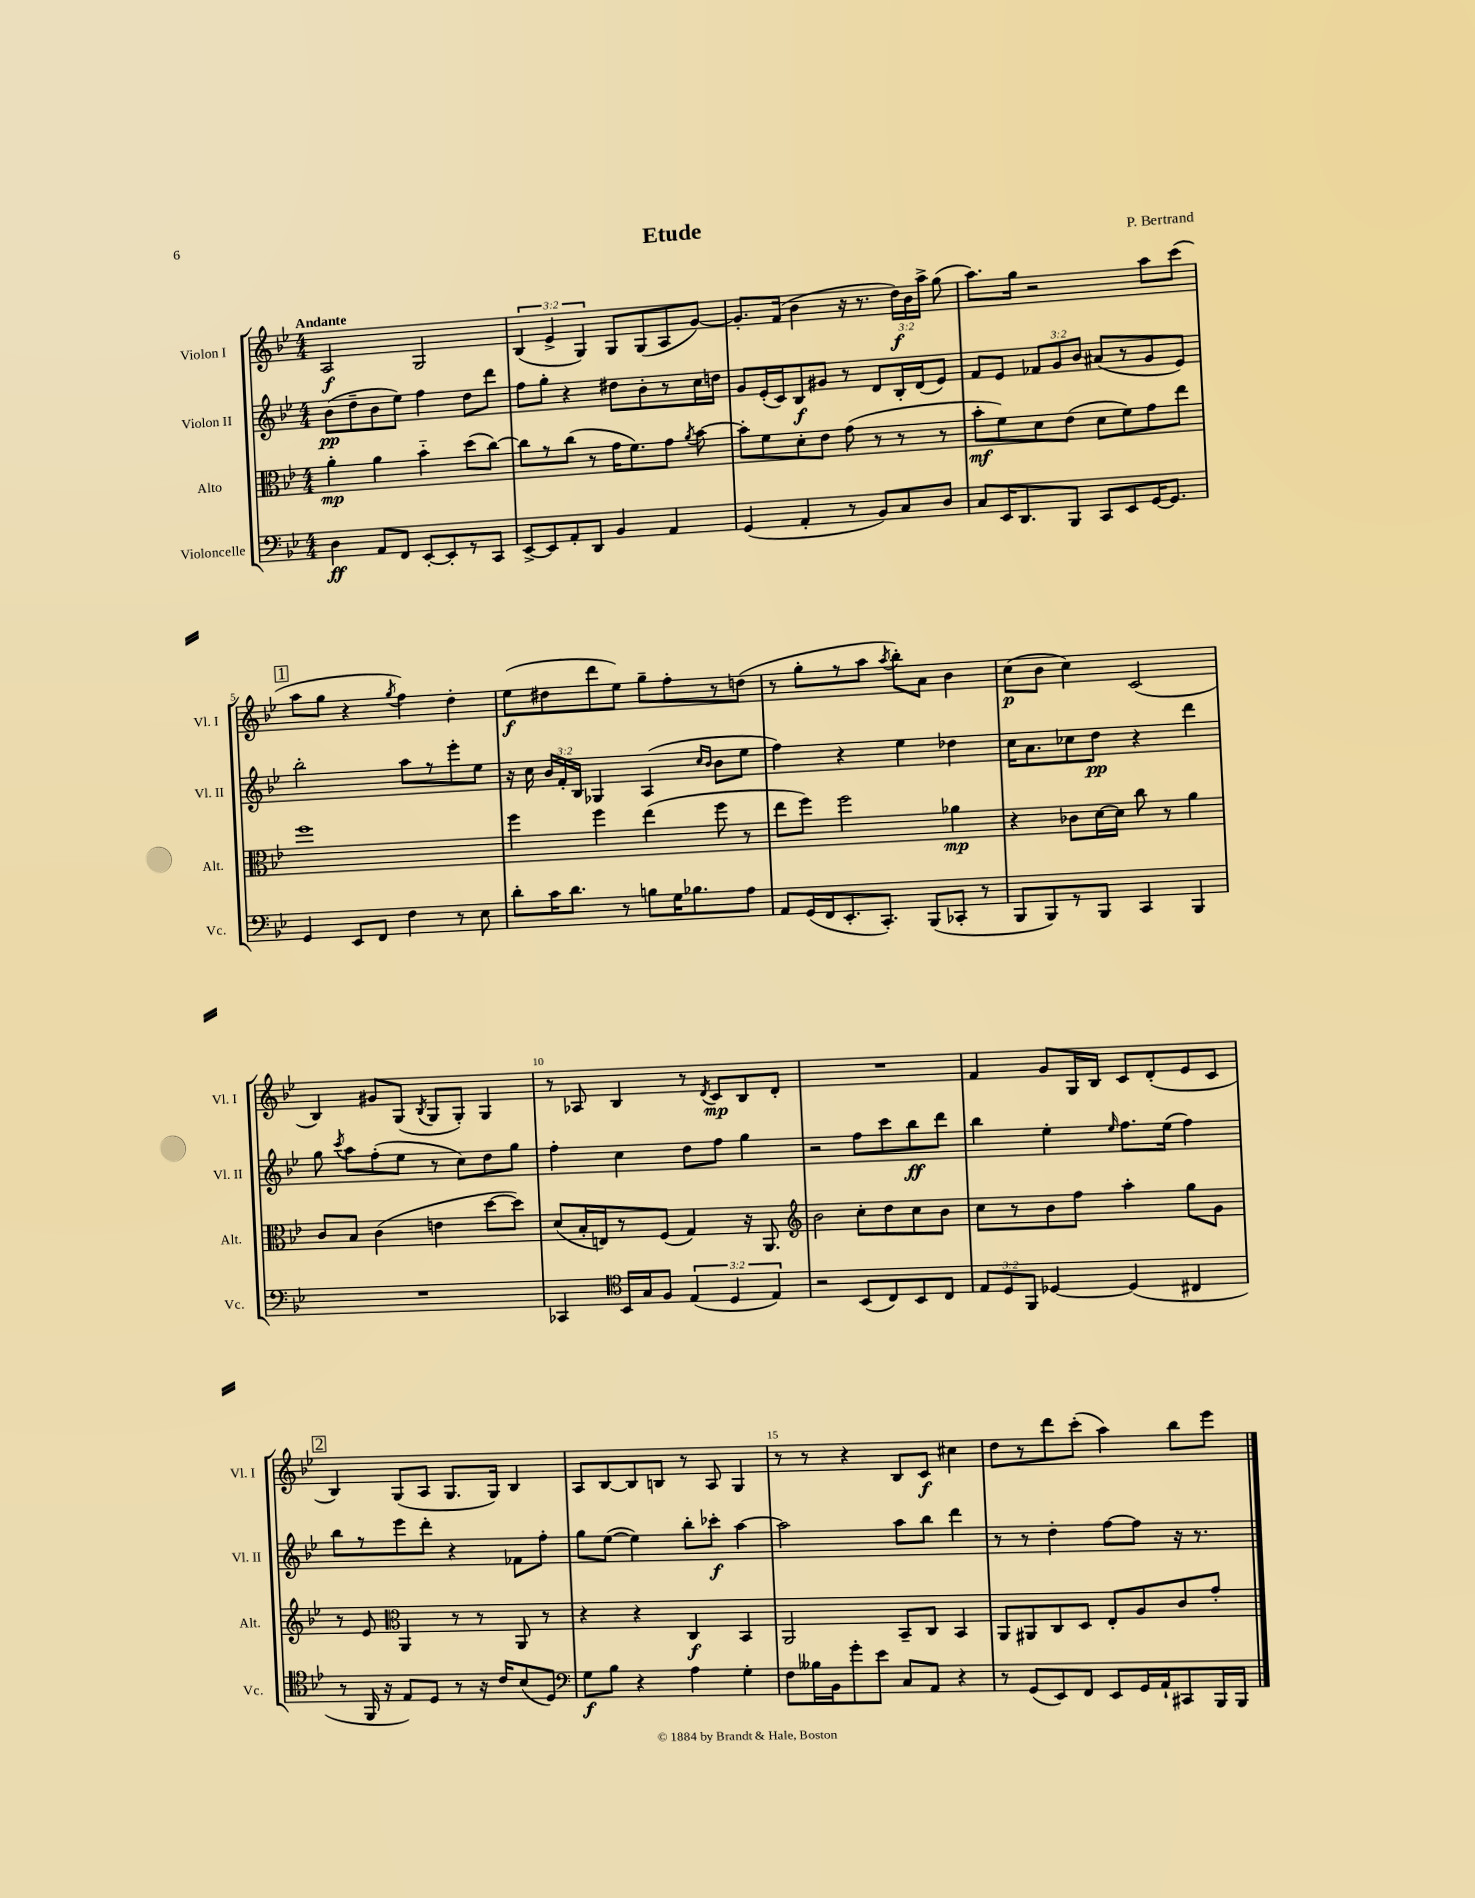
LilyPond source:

\header { title = "Etude" composer = "P. Bertrand" }
<<
\new StaffGroup <<
\new Staff = "s0" \with { instrumentName = "Violon I" shortInstrumentName = "Vl. I" } {
    \clef treble \key bes \major \numericTimeSignature \time 4/4 \override Staff.TupletNumber.text = #tuplet-number::calc-fraction-text \tempo "Andante"
    \autoBeamOff a2\f g2 |
    \tuplet 3/2 { bes4( ees'4-> g4) } g8[ g8( a8 g'8]~) |
    g'8.[-. f'16]( bes'4 r16 r8. \tuplet 3/2 { d''16[\f) bes'16 a''16]-> } g''8( |
    a''8.[) g''16] r2 a''8[ c'''8]( |
    \mark \markup { \box "1" } a''8[ g''8] r4 \acciaccatura { g''8 } f''4) d''4-. |
    ees''8[\f( dis''8 d'''8 ees''8]) g''8[-- f''8-. r8 d''8]( |
    r8 g''8[-. r8 a''8] \acciaccatura { a''8 } bes''8[-.) a'8] bes'4 |
    c''8[\p( bes'8] c''4) c'2( |
    bes4) gis'8[ g8]( \acciaccatura { bes8 } g8[ g8]-.) g4 |
    r8 aes8 bes4 r8 \acciaccatura { d'8 } c'8[\mp bes8 d'8]-. |
    R1 |
    f'4 g'8[ g16 bes16] c'8[ d'8-.( ees'8 c'8] |
    \mark \markup { \box "2" } bes4) g8[( a8] g8.[ g16]) bes4 |
    a8[ bes8~ bes8 b8] r8 a8 g4 |
    r8 r8 r4 bes8[ c'8]\f cis''4 |
    d''8[ r8 d'''8 c'''8]-.( a''4) bes''8[ ees'''8] \bar "|." |
}
\new Staff = "s1" \with { instrumentName = "Violon II" shortInstrumentName = "Vl. II" } {
    \clef treble \key bes \major \numericTimeSignature \time 4/4 \override Staff.TupletNumber.text = #tuplet-number::calc-fraction-text
    \autoBeamOff bes'8[\pp( d''8-- bes'8 ees''8]) f''4 d''8[ d'''8] |
    f''8[ g''8]-. r4 dis''8[ bes'8-. r8 c''16 d''16] |
    g'8[ ees'16-.( c'16) bes8\f gis'8] r8 d'8[ bes16-. d'16( ees'8]) |
    f'8[ ees'8] \tuplet 3/2 { fes'8[ g'8 bes'8] } ais'8[( r8 g'8 ees'8]) |
    \mark \markup { \box "1" } bes''2-. a''8[ r8 ees'''8-. ees''8] |
    r16 c''16 \tuplet 3/2 { bes'16[ f'16-. bes16] } ges4 a4( \grace { c''16[ bes'16] } bes'8[ ees''8] |
    f''4) r4 ees''4 des''4 |
    c''16[ a'8. ces''8 d''8]\pp r4 d'''4 |
    g''8 \acciaccatura { c'''8 } a''8[ f''8-.( ees''8] r8 c''8[) d''8 g''8] |
    f''4-. c''4 d''8[ f''8] g''4 |
    r2 f''8[ c'''8 bes''8\ff d'''8] |
    bes''4 ees''4-. \grace { ees''16 } f''8.[ ees''16]( f''4) |
    \mark \markup { \box "2" } bes''8[ r8 ees'''8 d'''8]-. r4 fes'8[ f''8]-. |
    g''8[ ees''8]~( ees''4) bes''8[-. ces'''8]-.\f a''4~ |
    a''2 a''8[ bes''8] d'''4 |
    r8 r8 d''4-. f''8[~ f''8] r16 r8. \bar "|." |
}
\new Staff = "s2" \with { instrumentName = "Alto" shortInstrumentName = "Alt." } {
    \clef alto \key bes \major \numericTimeSignature \time 4/4
    \autoBeamOff a'4-.\mp a'4 bes'4-_ d''8[( c''8]~) |
    c''8[ r8 c''8]( r8 g'16[ f'8.) g'8] \acciaccatura { a'8 } bes'8~ |
    bes'8[-. f'8 d'8-. ees'8] g'8( r8 r8 r8 |
    bes'8[-.\mf f'8) d'8 ees'8]( d'8[ f'8) g'8 ees''8] |
    \mark \markup { \box "1" } f''1 |
    f''4 f''4 ees''4( f''8 r8 |
    ees''8[ f''8]) f''2 aes'4\mp |
    r4 ces'8[ d'16~ d'16] c''8 r8 a'4 |
    c'8[ bes8] c'4( e'4 d''8[~ d''8]) |
    d'8[( bes16-. e16) r8 f8]( g4) r16 a,8. |
    \clef treble bes'2 c''8[-. d''8 c''8 bes'8] |
    c''8[ r8 bes'8 f''8] a''4-. g''8[ g'8] |
    \mark \markup { \box "2" } r8 ees'8 \clef alto a,4 r8 r8 a,8 r8 |
    r4 r4 c4\f bes,4 |
    a,2 bes,8[-- c8] bes,4 |
    a,8[ ais,8 c8 d8] ees8[-. a8 c'8 g'8]-. \bar "|." |
}
\new Staff = "s3" \with { instrumentName = "Violoncelle" shortInstrumentName = "Vc." } {
    \clef bass \key bes \major \numericTimeSignature \time 4/4 \override Staff.TupletNumber.text = #tuplet-number::calc-fraction-text
    \autoBeamOff d4\ff a,8[ f,8] ees,8[~-. ees,8-. r8 c,8] |
    ees,8[~-> ees,8 a,8-. d,8] bes,4 a,4 |
    g,4( a,4-. r8 bes,8[) c8 d8] |
    c8[ ees,16 d,8. bes,,8] c,8[ ees,8 g,16~ g,8.] |
    \mark \markup { \box "1" } g,4 ees,8[ f,8] f4 r8 ees8 |
    d'8[-. c'16 d'8.] r8 b8[ g16 bes8. a8] |
    a,8[ g,16( f,16 ees,8.-. c,8.]-.) bes,,8[( ces,8]-. r8 |
    bes,,8[ bes,,8) r8 bes,,8] c,4 bes,,4 |
    R1 |
    ces,4 \clef tenor bes,16[ g16 f8] \tuplet 3/2 { ees4( d4 ees4) } |
    r2 bes,8[( c8) bes,8 c8] |
    \tuplet 3/2 { ees8[ d8 f,8] } des4~ des4( cis4 |
    \mark \markup { \box "2" } r8 f,16 r16 ees8[) d8] r8 r16 c'16[ bes8( d8]) |
    \clef bass g8[\f bes8] r4 a4 g4-. |
    f8[ beses16 bes,16 g'8-. ees'8] c8[ a,8] r4 |
    r8 g,8[( ees,8) f,8] ees,8[ g,16 a,16-! cis,8 bes,,16 bes,,16] \bar "|." |
}
>>
>>
\layout { \context { \Score \override BarNumber.break-visibility = ##(#f #t #t) barNumberVisibility = #(every-nth-bar-number-visible 5) } }
